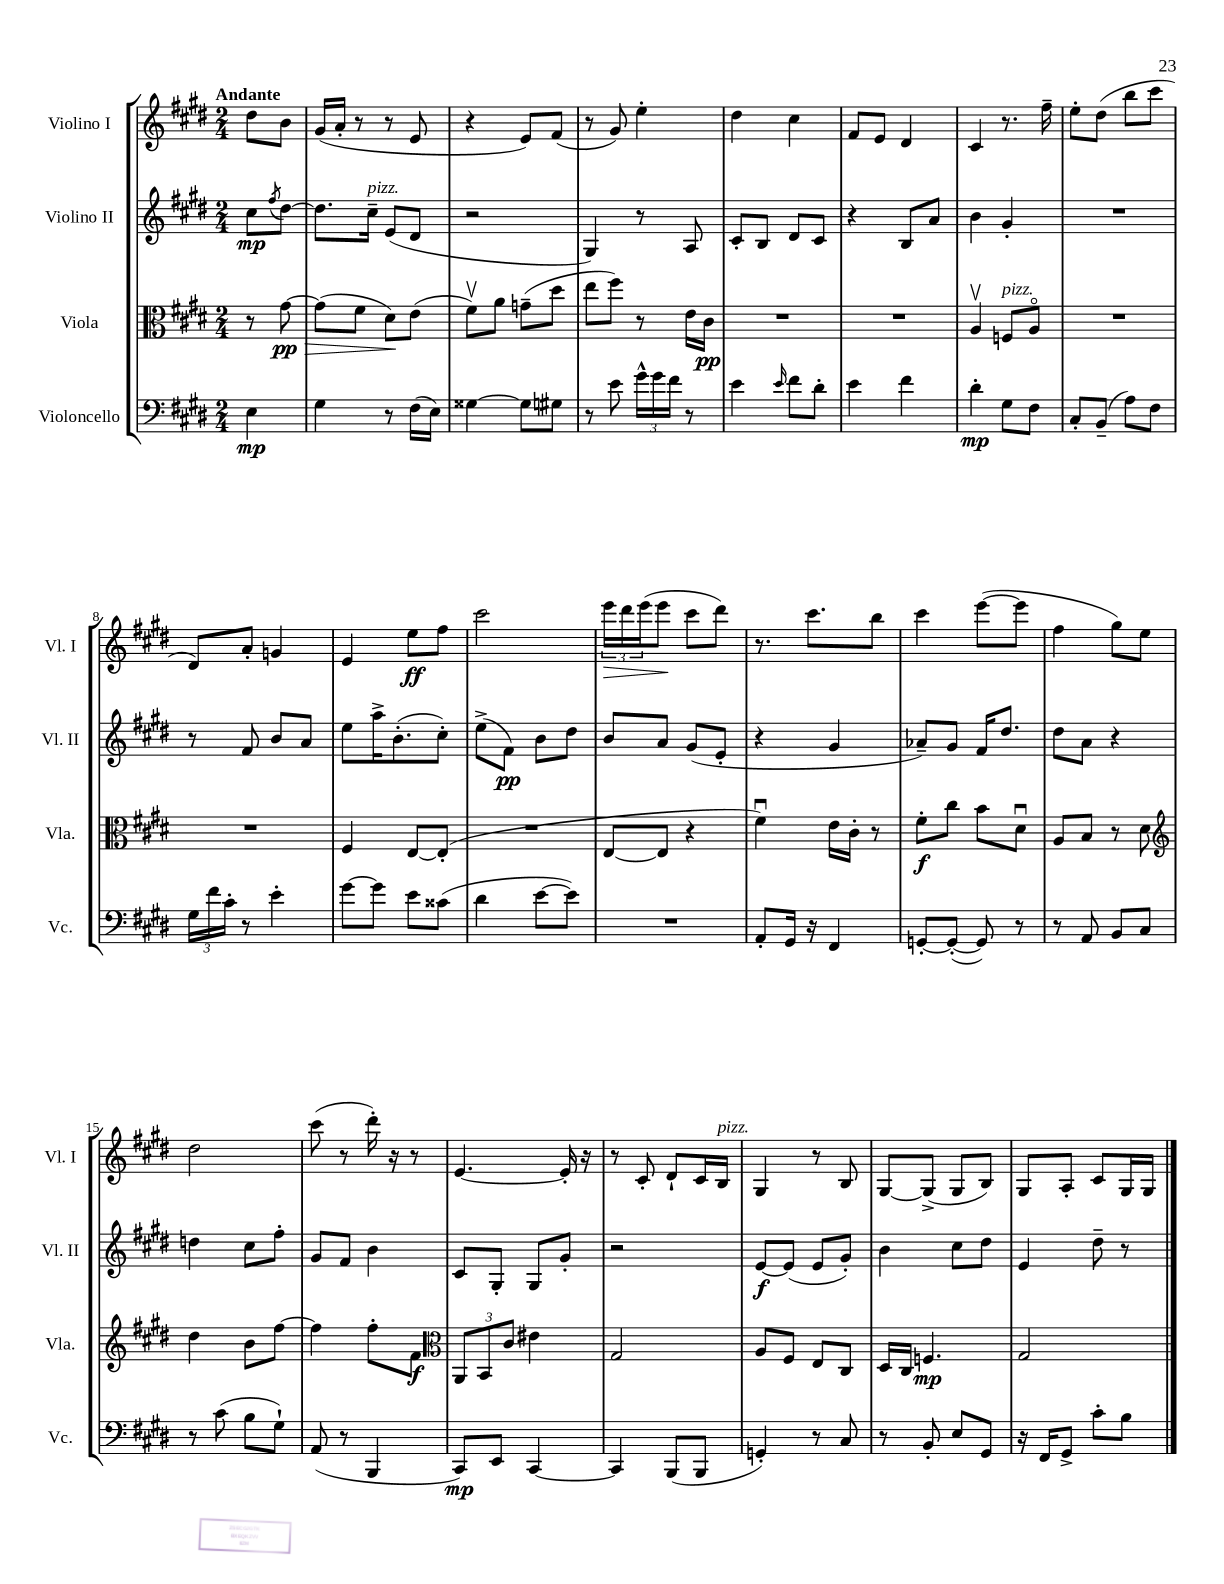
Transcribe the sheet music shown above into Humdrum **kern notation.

**kern	**kern	**kern	**kern
*staff4	*staff3	*staff2	*staff1
*clefF4	*clefC3	*clefG2	*clefG2
*k[f#c#g#d#]	*k[f#c#g#d#]	*k[f#c#g#d#]	*k[f#c#g#d#]
*M2/4	*M2/4	*M2/4	*M2/4
4E	8r	8cc#	8dd#
.	.	8qff#	.
.	[8g#	[8dd#	8b
=	=	=	=
4G#	(8g#]	8.dd#]	(16g#
.	.	.	16a'
.	8f#	.	8r
.	.	16cc#~	.
8r	8d#)	(8e	8r
(16F#	(8e	8d#	8e
16E)	.	.	.
=	=	=	=
[4G##	8f#v)	2r	4r
.	8a	.	.
8G##]	(8g~	.	8e)
8G#	8dd#	.	(8f#
=	=	=	=
8r	8ee	4G#)	8r
8e	8ff#)	.	8g#)
24g#^^	8r	8r	4ee'
24g#	.	.	.
24f#	.	.	.
8r	16e	8A	.
.	16c#	.	.
=	=	=	=
4e	2r	8c#'	4dd#
.	.	8B	.
16qqe	.	.	.
8f#	.	8d#	4cc#
8d#'	.	8c#	.
=	=	=	=
4e	2r	4r	8f#
.	.	.	8e
4f#	.	8B	4d#
.	.	8a	.
=	=	=	=
4d#'	4Av	4b	4c#
8G#	8F	4g#'	8.r
8F#	8Ao	.	.
.	.	.	16ff#~
=	=	=	=
8C#'	2r	2r	8ee'
(8BB~	.	.	(8dd#
8A)	.	.	8bb
8F#	.	.	8ccc#
=	=	=	=
24G#	2r	8r	8d#)
24f#	.	.	.
24c#'	.	.	.
8r	.	8f#	8a'
4e'	.	8b	4g
.	.	8a	.
=	=	=	=
[8g#	4F#	8ee	4e
8g#]	.	16aa^	.
.	.	(8.b'	.
8e	[8E	.	8ee
(8c##	(8E']	8cc#')	8ff#
=	=	=	=
4d#	2r	(8ee^	2ccc#
.	.	8f#)	.
[8e	.	8b	.
8e])	.	8dd#	.
=	=	=	=
2r	[8E	8b	24eee
.	.	.	24ddd#
.	.	.	(24eee
.	8E]	8a	8eee
.	4r	(8g#	8ccc#
.	.	8e'	8ddd#)
=	=	=	=
8AA'	4f#u)	4r	8.r
16GG#	.	.	.
16r	.	.	8.ccc#
4FF#	16e	4g#	.
.	16c#'	.	.
.	8r	.	8bb
=	=	=	=
[8GG'	8f#'	8a-~)	4ccc#
(8GG'_	8cc#	8g#	.
8GG])	8b	16f#	([8eee
.	.	8.dd#	.
8r	8d#u	.	8eee]
=	=	=	=
8r	8A	8dd#	4ff#
8AA	8B	8a	.
8BB	8r	4r	8gg#)
8C#	8d#	.	8ee
=	=	=	=
*	*clefG2	*	*
8r	4dd#	4dd	2dd#
(8c#	.	.	.
8B	8b	8cc#	.
8G#`)	[8ff#	8ff#'	.
=	=	=	=
(8AA	4ff#]	8g#	(8ccc#
8r	.	8f#	8r
4BBB	8ff#'	4b	16ddd#')
.	.	.	16r
.	8f#	.	8r
=	=	=	=
*	*clefC3	*	*
8CC#)	12AA	8c#	[4.e
.	12BB	.	.
8EE	.	8G#'	.
.	12c#	.	.
[4CC#	4e#	8G#	.
.	.	8g#'	16e']
.	.	.	16r
=	=	=	=
4CC#]	2G#	2r	8r
.	.	.	8c#'
(8BBB	.	.	8d#`
8BBB	.	.	16c#
.	.	.	16B
=	=	=	=
4GG')	8A	[8e	4G#
.	8F#	(8e]	.
8r	8E	8e	8r
8C#	8C#	8g#')	8B
=	=	=	=
8r	16D#	4b	[8G#
.	16C#	.	.
8BB'	4.F	.	(8G#^]
8E	.	8cc#	8G#
8GG#	.	8dd#	8B)
=	=	=	=
16r	2G#	4e	8G#
16FF#	.	.	.
8GG#^	.	.	8A'
8c#'	.	8dd#~	8c#
8B	.	8r	16G#
.	.	.	16G#
==	==	==	==
*-	*-	*-	*-
